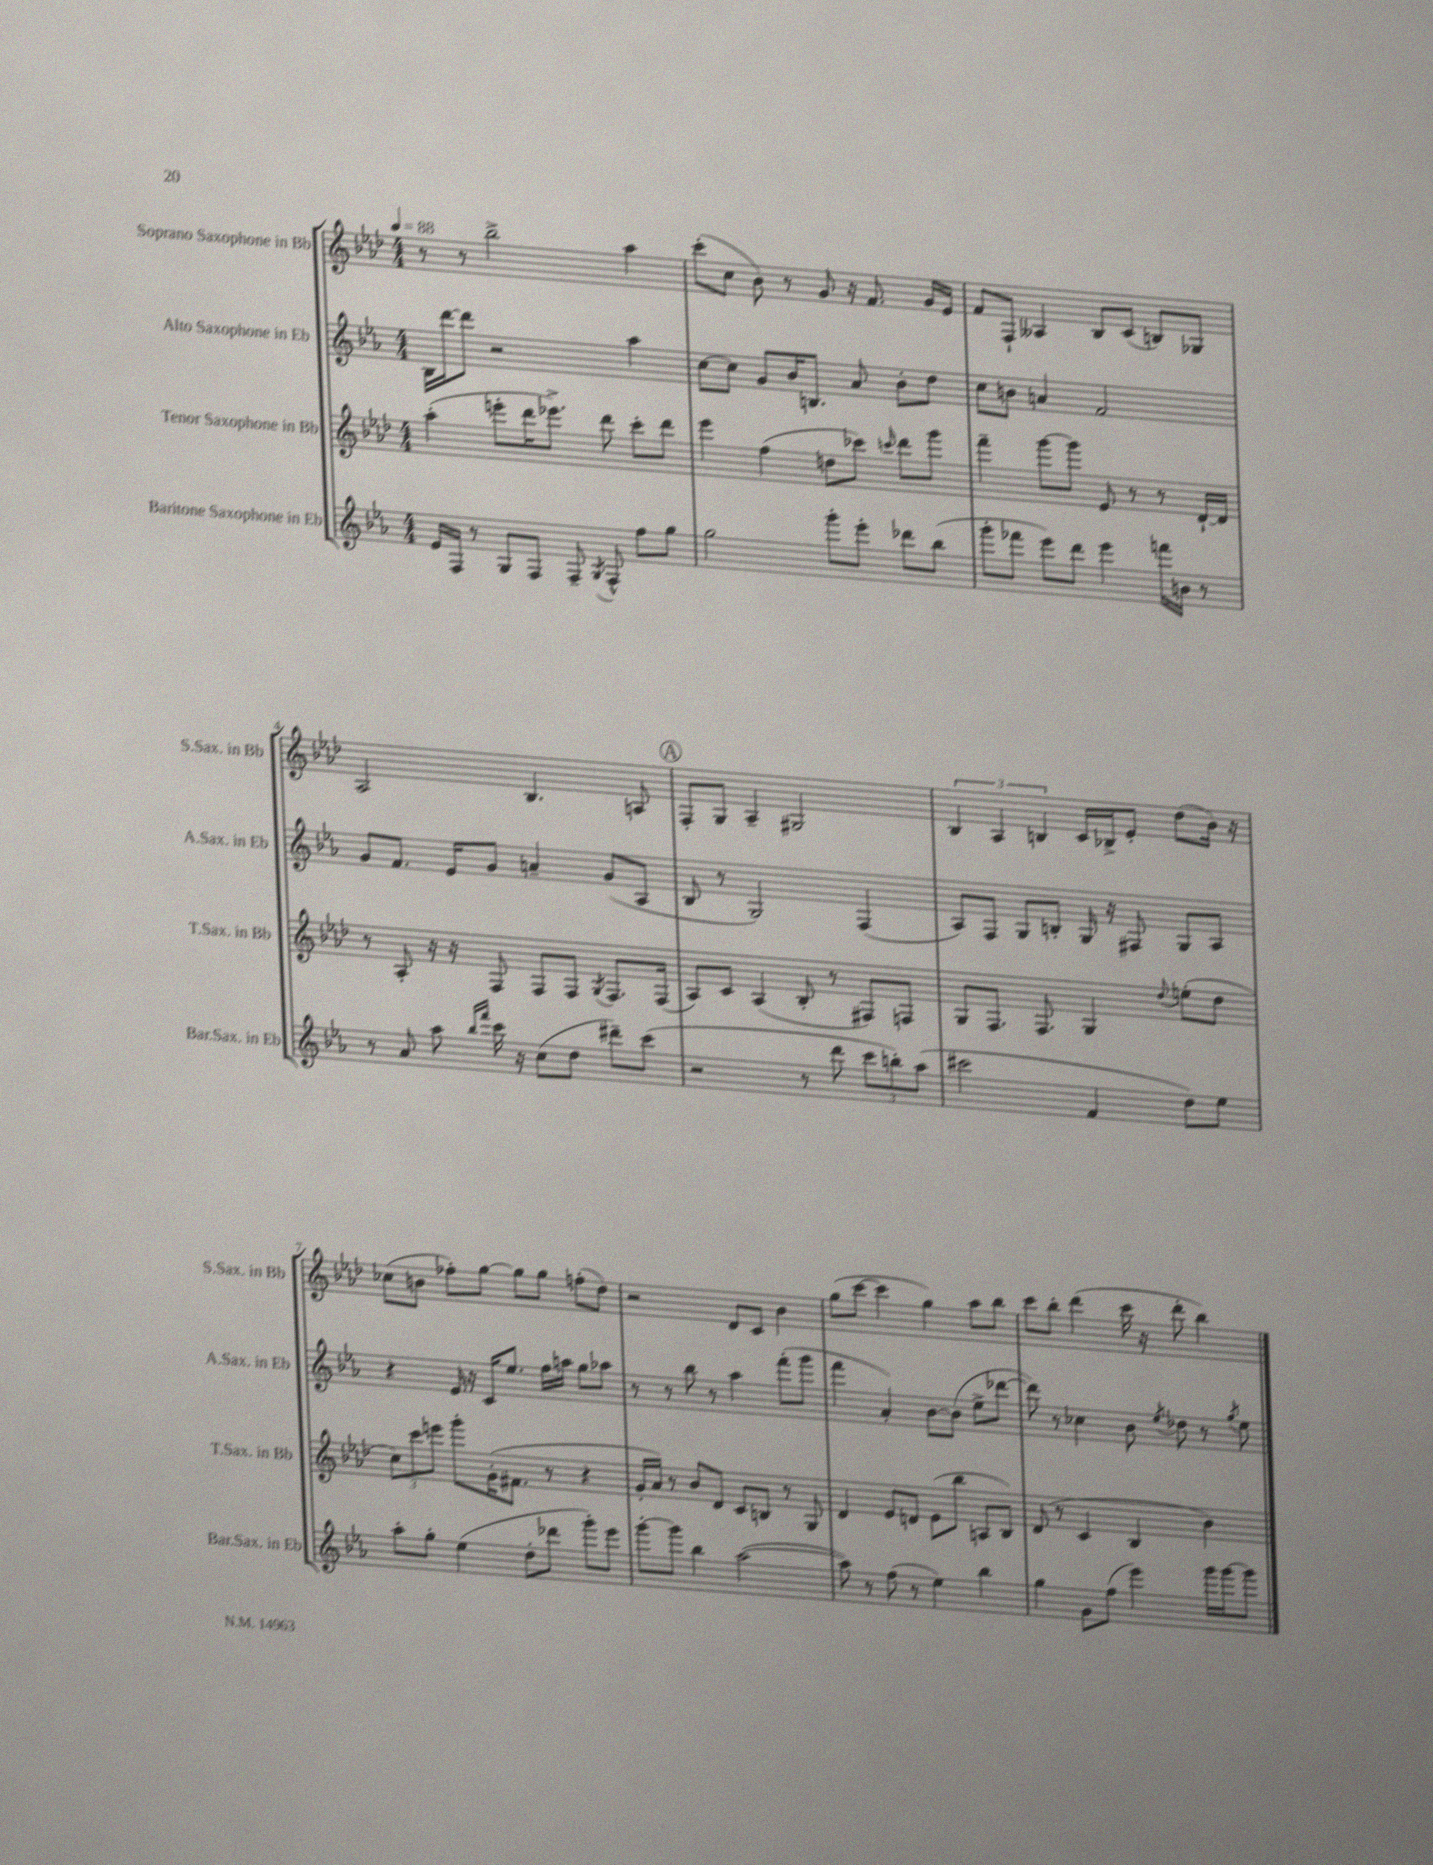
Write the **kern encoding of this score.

**kern	**kern	**kern	**kern
*part4	*part3	*part2	*part1
*staff4	*staff3	*staff2	*staff1
*I"Baritone Saxophone in Eb	*I"Tenor Saxophone in Bb	*I"Alto Saxophone in Eb	*I"Soprano Saxophone in Bb
*I'Bar.Sax. in Eb	*I'T.Sax. in Bb	*I'A.Sax. in Eb	*I'S.Sax. in Bb
*clefG2	*clefG2	*clefG2	*clefG2
*k[b-e-a-]	*k[b-e-a-d-]	*k[b-e-a-]	*k[b-e-a-d-]
*M4/4	*M4/4	*M4/4	*M4/4
*MM88	*MM88	*MM88	*MM88
=1	=1	=1	=1
16e-/LL	(4aa-'\	16B-\LL	8r
16F/JJ	.	[16ddd\J	.
8r	.	8ddd\J]	8r
8G/L	8eeen'\L	2r	2bb-^\
8F/J	16ddd-\K	.	.
.	8.eee-X^\J)	.	.
8F~/	.	.	.
8qG/	.	.	.
8F^^/	8ddd-\	.	.
8ff\L	8ccc'\L	4aa-\	4aa-\
8gg\J	8ddd-\J	.	.
=2	=2	=2	=2
2gg\	4eee-\	[8cc\L	(8ccc'\L
.	.	8cc\J]	8cc\J
.	(4ff\	8g/L	8b-\)
.	.	16b-/K	8r
.	.	8.Bn/J	.
8ggg'\L	8ddn\L	.	8g/
8eee-'\J	8ccc-X\J)	8a-/	16r
.	.	.	8.f/
.	16qqcccn/	.	.
8ddd-X\L	8ddd-\L	8b-'\L	.
(8bb-\J	8ggg\J	8dd\J	16g/LL
.	.	.	16e-/JJ
=3	=3	=3	=3
8ggg'\L	4fff~\	8cc\L	8f/L
8fff-X\J	.	8bn\J	8F`/J
8eee-\L)	[8ggg\L	4an/	4A--X/
8ddd\J	8ggg\J]	.	.
4eee-\	8e-/	2f/	8B-/L
.	8r	.	(8c/J
16fffn\LL	8r	.	8Bn/L)
16bn\JJ	.	.	.
8r	[16d-`/LL	.	8G-X/J
.	16d-/JJ]	.	.
!!LO:LB:g=z
=4	=4	=4	=4
8r	8r	8g/L	2A-/
8a-/	8A-'/	8.f/J	.
8aa-\	16r	.	.
.	16r	16e-/KL	.
16qqbb-/LL	.	.	.
16qqfff/JJ	.	.	.
16ccc\	8F/	8g/J	.
16r	.	.	.
(8cc\L	8F/L	4an~/	4.B-/
8dd\J	8F/J	.	.
.	8qG/	.	.
8ddd#X~\L)	8.F/L	(8g/L	.
(8ccc\J	.	8A-/J	8An/
.	(16F/Jk	.	.
!!LO:REH:place=s1:t=A
=5	=5	=5	=5
2r	8A-/L)	8B-/	8F'/L
.	8c/J	8r	8G/J
.	(4A-/	2G/)	4A-~/
8r	8B-'/	.	2G#X/
8ddd\	8r	.	.
12ccc\L	8F#X/L)	(4F/	.
12bbn'\)	.	.	.
.	8Fn/J	.	.
(12aa-\J	.	.	.
=6	=6	=6	=6
2ccc#X\	8G/L	8A-/L)	6B-/
.	8.F/J	8F/J	.
.	.	.	6A-/
.	.	8G/L	.
.	8.F/	.	.
.	.	.	6Bn/
.	.	8Bn'/J	.
4f/	4G/	16G/	16c/LL
.	.	16r	16B-X^/J
.	.	8F#X/	8e-'/J
.	8qqdd-/	.	.
8dd\L)	(8een'\L	8G/L	(8dd-\L
8ee-\J	8dd-\J	8A-/J	16b-\Jk)
.	.	.	16r
!!LO:LB:g=z
=7	=7	=7	=7
8aa-'\L	12cc\L)	4r	(8cc-X\L
.	12ccc\	.	.
8gg'\J	.	.	8bn\J
.	12eeen\J	.	.
(4ee-\	8ggg'\L	16e-/	8ff-X'\L)
.	.	16r	.
.	(16g'\K	16c/KL	[8gg\J
.	8.f#X\J	8.ee-/J	.
8dd'\L	.	.	8gg\L]
8ddd-X\J	8r	16ff\LL	8gg\J
.	.	16aan\JJ	.
8ggg'\L)	4r	8gg\L	(8ffn'\L
8eee-\J	.	8aa-X\J	8dd-\J)
=8	=8	=8	=8
[8ggg'\L	16g'/LL	8r	2r
.	16a-/JJ)	.	.
8ggg\J]	8r	8r	.
4bb-\	8b-/L	8bb-\	.
.	8d-/J	8r	.
([2aa-\	8c/L	4aa-\	8d-/L
.	8Bn/J	.	8c/J
.	8r	(8fff'\L	4b-\
.	8G/	8ggg\J	.
=9	=9	=9	=9
8aa-\])	4d-/	4fff\	(8gg\L
8r	.	.	[8ccc\J
(8ff\	8e-/L	4a-'/)	4ccc\]
8r	8dn/J	.	.
4ee-\)	(8e-\L	[8b-\L	4gg\)
.	8bb-\J	(8b-\J]	.
4bb-\	8An/L	8ee-^\L	8aa-\L
.	8B-/J)	[8ddd-X\J	8bb-\J
=10	=10	=10	=10
4gg\	(8d-/	8ddd-\])	8ccc\L
.	8r	8r	8bb-'\J
8g\L	4c/	4cc-X\	(4ddd-\
(8ff\J	.	.	.
4eee-\)	4B-/	8b-\	16ccc\
.	.	.	16r
.	.	8qee-/	.
.	.	8dd-X\	8ddd-'\
16ggg\LL	4b-\)	8r	4bb-\)
[16ggg\J	.	.	.
.	.	8qgg/	.
8ggg\J]	.	8ee-\	.
==	==	==	==
*-	*-	*-	*-
